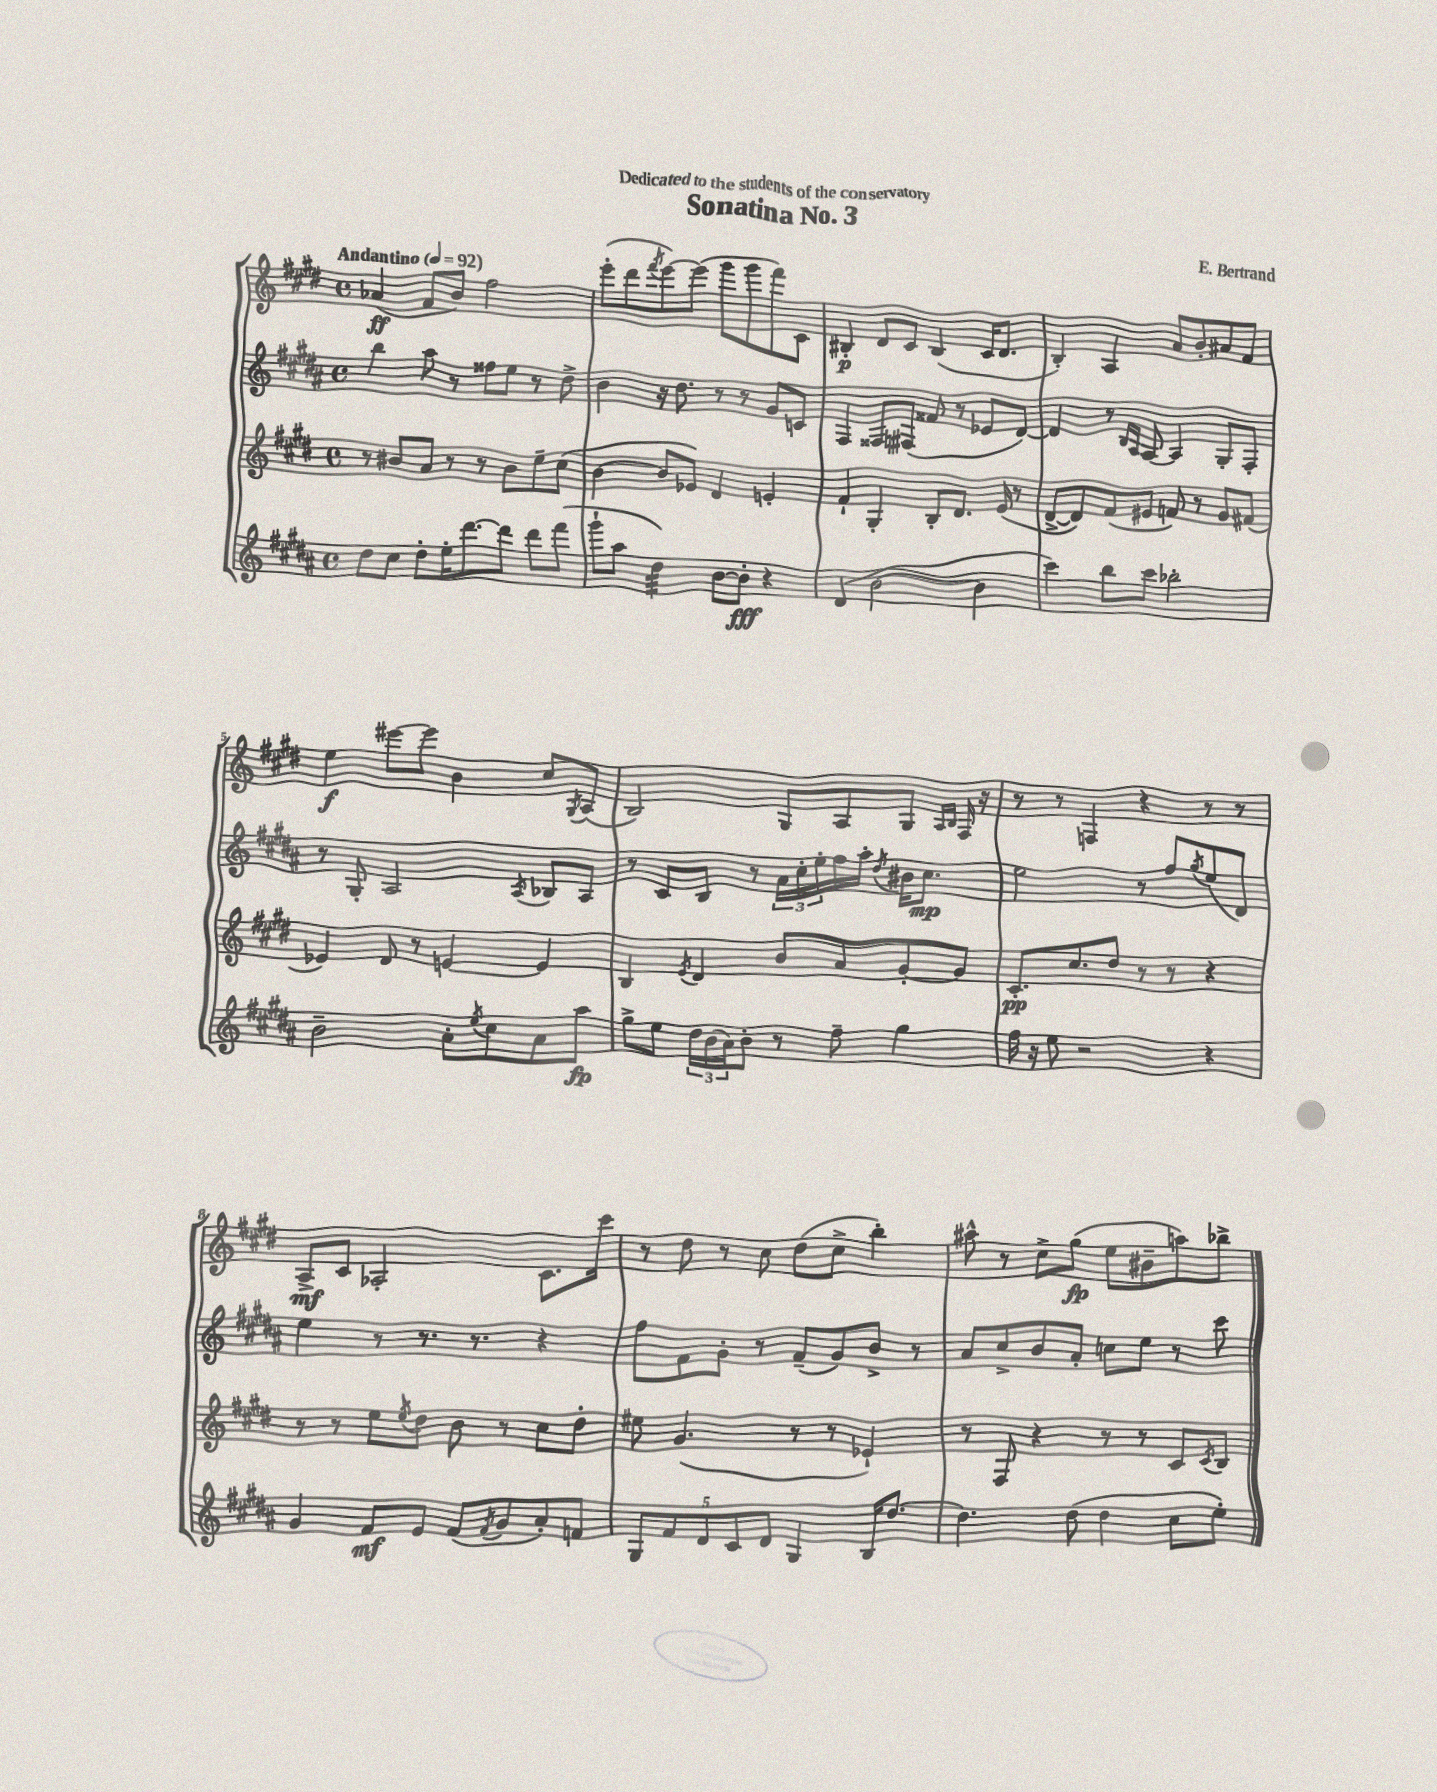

**kern	**kern	**kern	**kern
*staff4	*staff3	*staff2	*staff1
*clefG2	*clefG2	*clefG2	*clefG2
*k[f#c#g#d#a#]	*k[f#c#g#d#]	*k[f#c#g#d#a#]	*k[f#c#g#d#]
*M4/4	*M4/4	*M4/4	*M4/4
*met(c)	*met(c)	*met(c)	*met(c)
*MM92	*MM92	*MM92	*MM92
8dd#\L	8r	4bb\	(4a-/
8cc#\J	8b#/L	.	.
8dd#'\L	8a/J	8aa#\	8f#/L
16ee'\K	8r	8r	8b/J)
[8.ddd#\	.	.	.
.	8r	8ff##\L	2ff#\
8ddd#\]J	8b#\L	8ee\J	.
8ddd#\L	8ee~\	8r	.
(8fff#\J	(8cc#\J	8dd#^\	.
=	=	=	=
8ggg#`\L	[4b\	4b\	(8eee'\L
8aa#\J	.	.	8ddd#\
.	.	.	8qfff#/
4dd#\)	8b/]L	16r	[8eee\)
.	.	8.dd#\	.
.	8e-/J)	.	(8eee\]J
[8b\L	4d#/	8r	8ggg#\L
8b'\]J	.	8r	8ggg#\
4r	4e'/	8g#/L	8fff#\)
.	.	8c/J	8c#\J
=	=	=	=
(4d#/	4f#`/	4F#/	4B#'/
[2b\	4G#'/	8F##/L	8d#/L
.	.	(8F#/J	8c#/J
.	8B'/L	8f##/	(4B#/
.	8.d#/J	8r	.
4b\]	.	8e-/L	16c#/LK
.	(16e/	.	8.d#/J
.	8r	[8d#/J)	.
=	=	=	=
4ccc#\)	[8d#^/L	4d#/]	4B'/)
.	8d#/])	.	.
8bb\L	(8f#/	8r	4A/
.	.	16qqB/LL	.
.	.	16qqA#/JJ	.
8ccc#\J	8e#/J	[8A#/	.
2bb-'\	8f/)	4A#/]	8a/L
.	8r	.	8b'/
.	8g#/L	8G#'/L	8a#/
.	(8f#/J	8F#'/J	8f#/J
=	=	=	=
2b~\	4e-/)	8r	4ee\
.	.	8G#'/	.
.	8d#/	2A#/	[8eee#\L
.	8r	.	8eee#\]J
8a#'\L	[4e/	.	4b\
8qee/	.	.	.
8cc#\	.	.	.
.	.	8qA#/	.
8a#\	4e/]	8B-/L	8cc#/L
.	.	.	8qG#/
8aa#\J	.	8A#/J	(8A/J
=	=	=	=
8gg#^\L	4B/	8r	2B/)
8ee\J	.	8c#/L	.
.	8qe/	.	.
24dd#\LL	4d#/	8B/J	.
(24b\	.	.	.
24a#\J)	.	.	.
8b'\J	.	8r	.
8r	8b/L	24a#\LL	8G#/L
.	.	24cc#'\	.
.	.	24ee'\	.
8ff#~\	8a/	16ff#\	8A/
.	.	16aa#'\JJ	.
.	.	8qdd#/	.
4gg#\	[8g#'/	16b#\LK	8G#/J
.	.	8.cc#\J	.
.	.	.	16qqA/LL
.	.	.	16qqB/JJ
.	8g#/]J	.	16F#/
.	.	.	16r
=	=	=	=
16ff#\	8.c#'/L	2ee\	8r
16r	.	.	.
8ee\	.	.	8r
.	8.cc#/	.	.
2r	.	.	4F/
.	8dd#/J	.	.
.	8r	8r	4r
.	8r	8ff#/L	.
.	.	8qgg#/	.
4r	4r	(8ee/	8r
.	.	8d#/J)	8r
=	=	=	=
4g#/	8r	4ee\	8A^/L
.	8r	.	8c#/J
8f#/L	8ee\L	8r	2A-'/
.	8qee/	.	.
8e/J	8dd#\J	8.r	.
(8f#/L	8b\	.	.
.	.	8.r	.
8qf#/	.	.	.
8g#/	8r	.	.
8a#'/)	8cc#\L	4r	8.c#\L
8f/J	8dd#'\J	.	.
.	.	.	16ccc#\Jk
=	=	=	=
10G#/L	8ee#\	8ff#\L	8r
10f#/	.	.	.
.	(4.g#/	8f#\	8dd#\
10d#/	.	.	.
.	.	8g#'\J	8r
10c#/	.	.	.
.	.	8r	8cc#\
10d#/J	.	.	.
4G#/	8r	(8f#~/L	(8dd#\L
.	8r	8g#/)	8cc#^\J
16B/LK	4e-`/)	8b^/J	4bb'\)
[8.dd#/J	.	.	.
.	.	8r	.
=	=	=	=
4.dd#\]	8r	8a#/L	8aa#^^\
.	8F#/	8cc#^/	8r
.	4r	8b/	8cc#^\L
(8dd#\	.	8a#'/J	(8gg#\J
4dd#\	8r	8cc\L	8ee\L
.	8r	8ee\J	8b#~\
8cc#\L	8c#/L	8r	8aa\)
.	8qc#/	.	.
8ee'\J)	8B/J	8ccc#\	8bb-^\J
==	==	==	==
*-	*-	*-	*-
